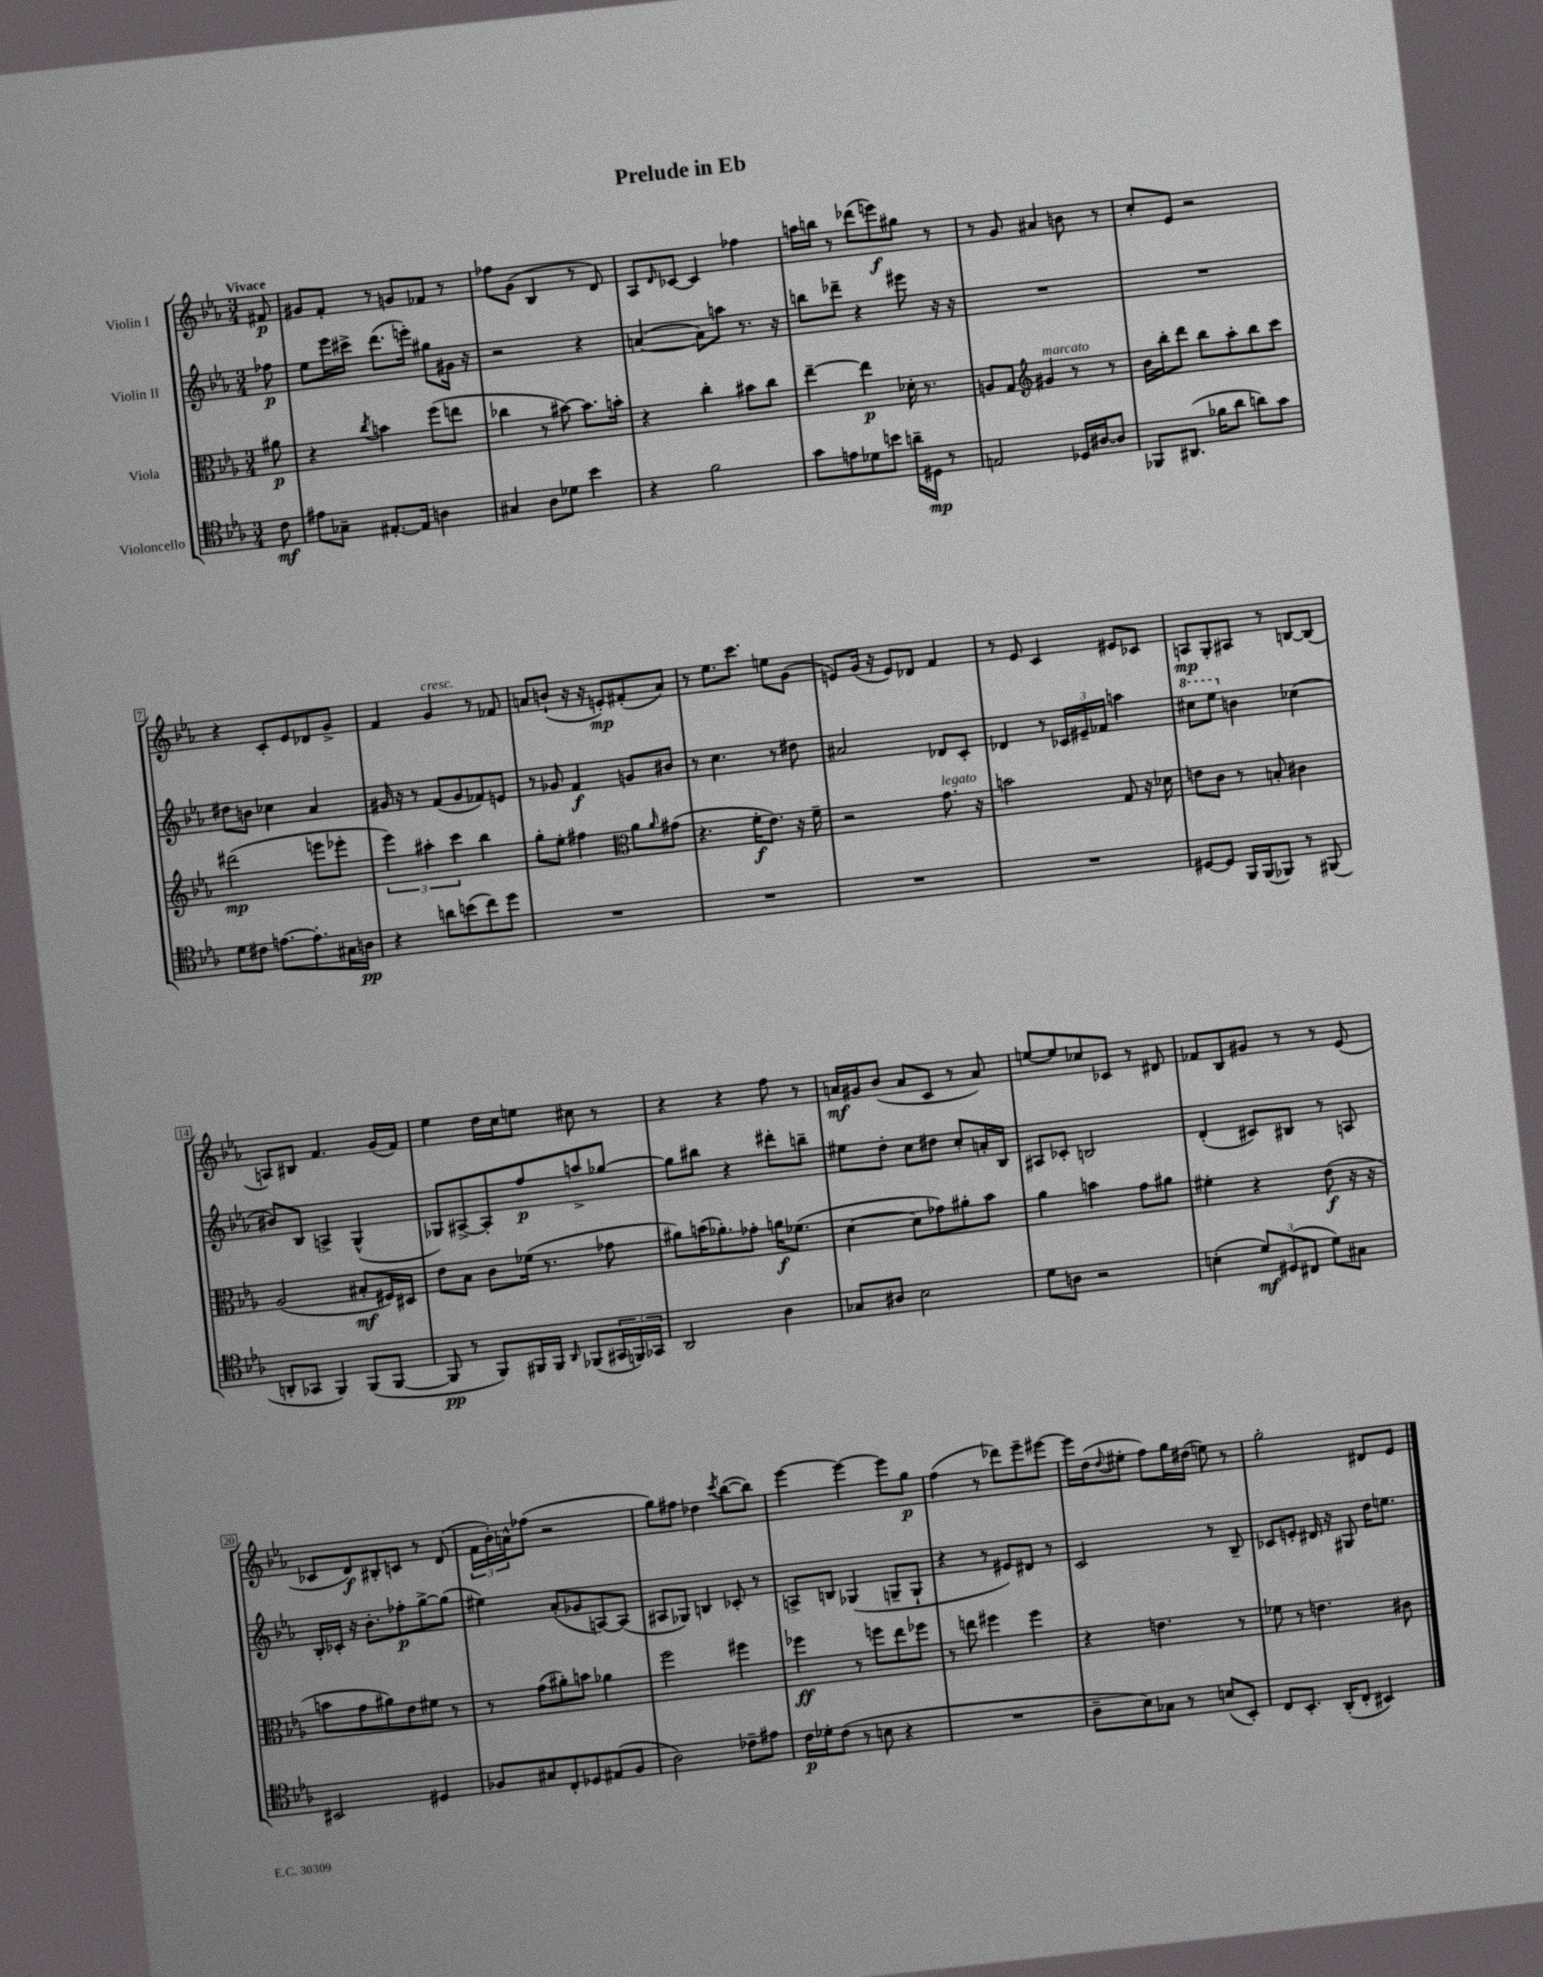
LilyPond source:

\header { title = "Prelude in Eb" }
<<
\new StaffGroup <<
\new Staff = "s0" \with { instrumentName = "Violin I" } {
    \clef treble \key ees \major \numericTimeSignature \time 3/4 \partial 8 \tempo "Vivace"
    fis'8\p |
    gis'8 f'8-. r8 g'8 fes'8 r8 |
    fes''8 g'8( bes4 r8 d'8) |
    aes8 \grace { d'16 } ces'8~ ces'4 fes''4 |
    a''16 b''16 r8 des'''8( e'''8\f) gis''8 r8 |
    r8 g'8 ais'4 b'8 r8 |
    c''8-. ees'8 r2 |
    r4 c'8-. ees'8 des'8 g'8-> |
    f'4 g'4^\markup { \italic "cresc." } r8 fes'8 |
    a'8 b'8-!( r16 r16 e'8-.\mp) fis'8-.( a'8) |
    r8 ees''8. c'''8. e''8 g'8( |
    e'8) g'16( r16 e'8) des'8 f'4 |
    r8 ees'8 c'4 eis'8 ces'8 |
    a8\mp g8-. ais8 r8 b8~ b8( |
    a8) bis8 f'4. g'16( f'16) |
    ees''4 d''16 c''16 e''8 cis''8 r8 |
    r4 r4 f''8 r8 |
    a'16\mf gis'16 bes'8( a'8 c'8 r8 a'8) |
    e''8~ e''8 ces''8 ces'8 r8 dis'8 |
    fes'8 bes8 gis'8 r8 r8 ees'8( |
    ces'8 d'8\f) bis8-. c'8 r8 d'8( |
    \tuplet 3/2 { f'16 bes'16-.) a'16-^ } fes''8( r2 |
    g''8) fis''8 des''4 \acciaccatura { c'''8 } bes''8~( bes''8) |
    ees'''4~ ees'''4~ ees'''8 g''8\p |
    f''4( r8 des'''8) ees'''8-- eis'''8~ |
    eis'''16 d''16( \appoggiatura { d''8 } eis''8-. f''8) g''16 dis''16( e''8) r8 |
    g''2-. dis'8 ees'8 \bar "|." |
}
\new Staff = "s1" \with { instrumentName = "Violin II" } {
    \clef treble \key ees \major \numericTimeSignature \time 3/4 \partial 8
    fes''8\p |
    ees''8 ees'''16 cis'''16-> d'''8.( e'''16-.) gis''8 gis'16 r16 |
    r2 r4 |
    a'4~( a'8) a''8 r8. r16 |
    b''8 des'''8-- r4 eis'''8 r16 r16 |
    R2. |
    R2. |
    dis''8 b'8 ces''4 aes'4 |
    gis'16 r16 r8 f'8( gis'8 fes'8) e'8 |
    r8 ges'8 f'4\f g'8 bis'8 |
    r8 c''4. r8 dis''8 |
    ais'2 des'8 c'8-. |
    des'4 r8 \tuplet 3/2 { ces'16 eis'16-- fes'16 } a''4 |
    \ottava #1 cis'''8 ees'''8 \ottava #0 b'4 ces''4( |
    bis'8) bes8 a4-> g4-^( |
    ges8) ais8~-> ais8-. f''8\p a''8-> ges''8~ |
    ges''8 bis''8 r4 dis'''8-. b''8-- |
    eis''8 d''8-. c''8 dis''8 c''8-. a'16-. bes16 |
    ais8 ces'8-. b2 |
    d'4-.( cis'8) bis8 r8 a8 |
    bes16-. ces'16-. r16 bes'8.-. fes''8-.\p g''8~-> g''8( |
    eis''4) aes'8-.( ges'8 a8~) a8( |
    ais8 ges8) b4 ces'8-. r8 |
    a8-> b8 ges4( g8-- g8-! |
    r4 r8 eis'8) dis'8 r8 |
    c'2 r8 bes8-- |
    ces'8 e'8-. dis'16 r16 gis8 d''16 e''8. \bar "|." |
}
\new Staff = "s2" \with { instrumentName = "Viola" } {
    \clef alto \key ees \major \numericTimeSignature \time 3/4 \partial 8
    ais'8\p |
    r4 \acciaccatura { c''8 } b'4 f''8( e''8 |
    ces''4 r8 bis'8~) bis'8. b'16-. |
    r4 c''4-. bis'8 c''8 |
    ees''4~-- ees''4\p des'16-. r8. |
    a8 g8 \clef treble gis'4^\markup { \italic "marcato" } r8 r8 |
    bes'16 bes''16-. d'''8 bes''8 aes''8-. bes''8 c'''8 |
    dis'''2\mp( e'''8 ees'''8-. |
    \tuplet 3/2 { ees'''4) ais''4-. c'''4 } bes''4 |
    g''8-. ees''8-. fis''4 \clef alto aes'8 \grace { aes'16 } gis'8( |
    r4. f'16-.\f ees'8.) r16 f'16-- |
    r2 g'8.^\markup { \italic "legato" } r16 |
    b'2 g8 r16 des'16 |
    e'8 c'8 r8 b8-. cis'4 |
    aes2( bis8-.\mf fis16) dis16 |
    ees'8 bes8 c'8 fes'16( r8. ges'8 |
    ais'8) b'16( aes'8.-.) ges'8-. a'16\f fes'8.( |
    d'4~ d'8 ges'8) ais'8-. bes'8 |
    aes'4 b'4 g'8 ais'8 |
    fis'4-. r4 ees'8\f( r16 r16 |
    b'8 g'8 ais'8) ees'8 fis'8 r8 |
    r8 g'8( ais'8-.) b'8 aes'4 |
    f''2 fis''4 |
    fes''4\ff r8 f''8 ees''8 fes''8 |
    r8 e''8 fis''4 fis''4 |
    r4 e'4. r8 |
    fes'8 r8 e'4. cis'8 \bar "|." |
}
\new Staff = "s3" \with { instrumentName = "Violoncello" } {
    \clef tenor \key ees \major \numericTimeSignature \time 3/4 \partial 8
    c'8\mf |
    eis'8 ges8-- eis8.~-. eis16 a4 |
    gis4 aes8 des'8 bes'4 |
    r4 f'2 |
    g'8 e'8 des'8 b'8 a'16-- dis16\mp r8 |
    e2 des16 ais16~ ais8 |
    fes,8 ais,8.( fes'16 aes'8 a'8) g'8 |
    d'8 cis'8 e'8.~ e'8.-. gis16 a16\pp |
    r4 a'8 b'8( c''8) d''8 |
    R2. |
    R2. |
    R2. |
    R2. |
    dis8~ dis8 f,16 f,16( fes,8) r8 fis,8( |
    a,8-. ges,8 f,4) f,8( f,8~ |
    f,8\pp r8 f,8) fis,16 fis,16 \grace { aes,16 } fes,8( \tuplet 3/2 { gis,16 f,16) ges,16 } |
    aes,2 aes4 |
    ges8 ais8 bes2 |
    d'8 a8 r2 |
    b4-.( \tuplet 3/2 { d'8\mf) dis8( cis8 } d'8) gis8 |
    bis,2 dis4 |
    fes8 gis8 c8-. des8 eis8( fes8 |
    aes2) ces'8-- eis'8 |
    c'16\p des'16-. c'8( r8 b8 r4 |
    R2. |
    aes8-- bes8) ges8 r8 b8( bes,8-.) |
    c8 bes,8.-. aes,16-.( c8-. bis,4) \bar "|." |
}
>>
>>
\layout { \context { \Score \override BarNumber.stencil = #(make-stencil-boxer 0.1 0.3 ly:text-interface::print) } }
